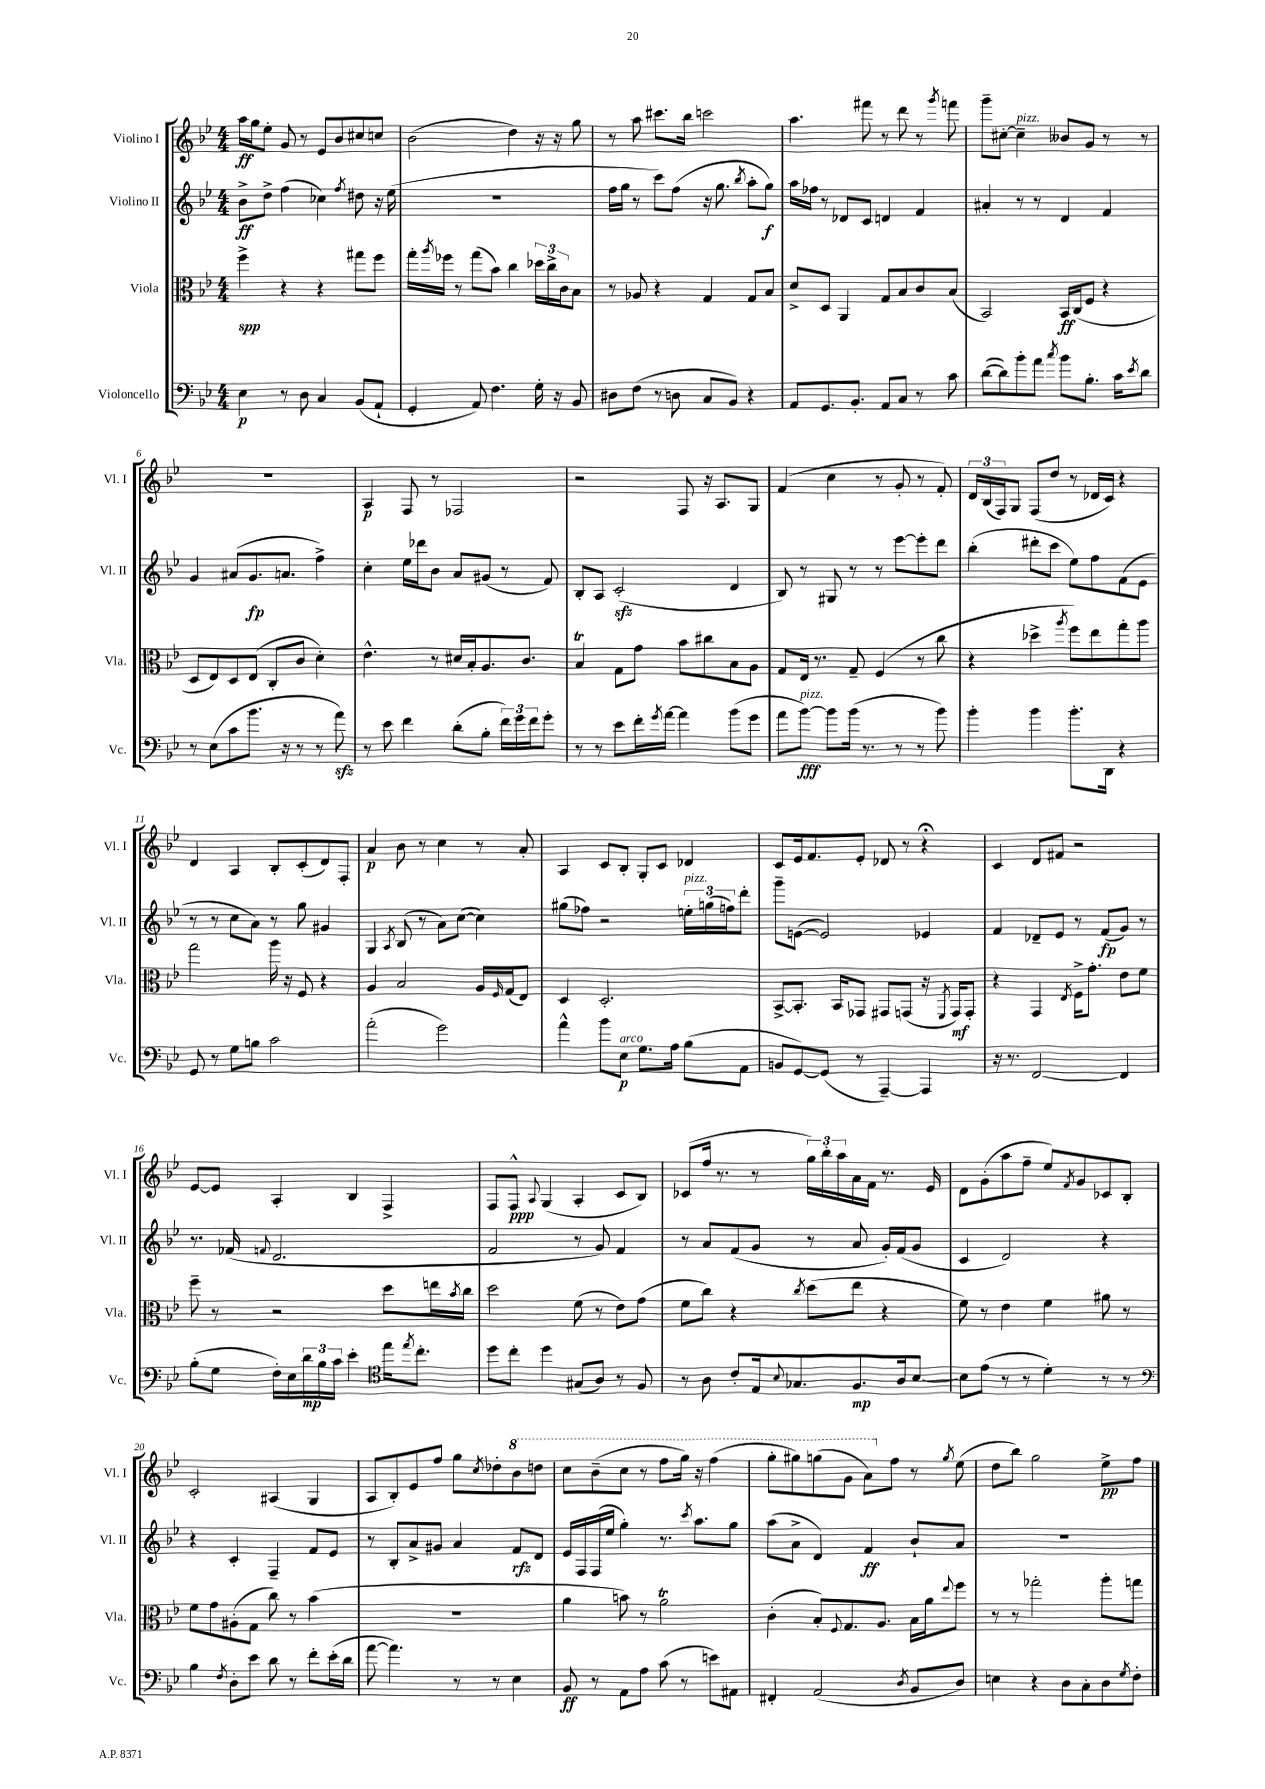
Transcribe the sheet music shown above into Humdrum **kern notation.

**kern	**kern	**kern	**kern
*staff4	*staff3	*staff2	*staff1
*clefF4	*clefC3	*clefG2	*clefG2
*k[b-e-]	*k[b-e-]	*k[b-e-]	*k[b-e-]
*M4/4	*M4/4	*M4/4	*M4/4
4E-\	4ff^\	8b-^\L	16aa\LL
.	.	.	16gg\J
.	.	8dd^\J	8ee-'\J
8r	4r	(4ff\	8g/
8D\	.	.	8r
4C/	4r	4cc-\)	8e-/L
.	.	.	8b-/
.	.	8qff/	.
(8BB-/L	8gg#\L	8dd#\	8cc#/
8AA`/J	8ff\J	16r	8cc/J
.	.	(16ee-\	.
=	=	=	=
4GG'/	16gg'\LL	1r	(2b-\
.	8qaa/	.	.
.	16ff-\JJ	.	.
.	8r	.	.
8AA/)	(8gg\L	.	.
4.F\	8b-\J)	.	.
.	4cc\	.	4dd\)
16G'\	24dd-\LL	.	16r
.	24cc^\	.	.
16r	.	.	16r
.	24c\J	.	.
8BB-/	8B-\J	.	8gg\
=	=	=	=
8D#\L	8r	16ff\LL	8r
.	.	16gg\JJ	.
(8F\J	8A-/	8r	8aa\
8r	4r	8ccc\L)	8.ccc#\L
8D\	.	(8ff\J	.
.	.	.	16bb-\Jk
8C/L	4G/	16r	2ccc\
.	.	8.gg\	.
8BB-/J)	.	.	.
.	.	8qbb-/	.
4r	8G/L	8aa'\L	.
.	8B-/J	8gg\J)	.
=	=	=	=
8AA/L	8d^/L	16aa\LL	4.aa\
.	.	16ff-\JJ	.
8.GG/	8D/J	8r	.
.	4AA/	8d-/L	.
8.BB-'/J	.	.	.
.	.	8c/J	8fff#\
8AA/L	8G/L	4d/	8r
8C/J	8B-/	.	8ddd\
8r	8c/	4f/	8r
.	.	.	8qggg/
8c\	(8B-/J	.	8fff\
=	=	=	=
([8d\L	2BB-/)	4a#'/	8ggg~\L
8d\])	.	.	[8cc#'\J
8b-'\	.	8r	4cc#~\]
8a\J	.	8r	.
8qcc/	.	.	.
8b-\L	16BB-/LL	4d/	8b--/L
.	(16C/J	.	.
8.B-'\J	8F/J	.	8g/J
.	4r	4f/	8r
16c\LK	.	.	.
8qe-/	.	.	.
8d\J	.	.	8r
=	=	=	=
8r	8D/L	4g/	1r
(8E-\L	8E-/)	.	.
8c\	8D/	(8a#/L	.
8.b-\J	(8E-/J	8.g/	.
.	8C'/L	.	.
16r	.	8.a/J	.
8r	8c/J	.	.
8r	4d'\)	4ff^\)	.
8a\)	.	.	.
=	=	=	=
8r	4.e-^^\	4cc'\	4A/
8e-\	.	.	.
4f\	.	16ee-\LL	8F/
.	.	16ddd-\J	.
.	8r	8b-\J	8r
(8d'\L	16d#/LL	8a/L	2F-/
.	16B-'/J	.	.
8B-'\J	8.A/	(8g#/J	.
24f\LL)	.	8r	.
24g\	.	.	.
.	8.c/J	.	.
24f\J	.	.	.
8g'\J	.	8f/)	.
=	=	=	=
8r	4B-/	8B-'/L	2r
8r	.	8A/J	.
8e-\L	8G\L	(2c'/	.
16f'\L	8g\J	.	.
8qg/	.	.	.
[16a\JJ	.	.	.
4a\]	8b-\L	.	8F/
.	8cc#\	.	16r
.	.	.	8.A/L
(8b-\L	8B-\	4d/	.
8g\J	8A\J	.	8G/J
=	=	=	=
8a\L	8G/L	8B-/)	(4f/
[8b-\J)	16E-/Jk	8r	.
.	8.r	.	.
8b-\]L	.	8G#/	4cc\
(16b-\Jk	8G~/	8r	.
8.r	.	.	.
.	(4F/	8r	8r
8r	.	[8eee-\L	8g'/
8r	8r	8eee-'\]	8r
8b-\)	8cc\	8ddd\J	8f'/)
=	=	=	=
4b-'\	4r	(4bb-'\	24d/LL
.	.	.	(24B-/
.	.	.	24F/J)
.	.	.	8G/J
4b-\	4dd-^\	8ddd#'\L	(8F/L
.	.	8ccc\J	8dd/J
.	8qaa/	.	.
8.b-'\L	8ff\L)	8ee-\L)	8r
.	8ee-\	8ff\	16d-/LL
16DD\Jk	.	.	16c/JJ)
4r	8gg'\	(8f\	4r
.	8aa\J	8e-\J	.
=	=	=	=
8GG/	2gg\	8r	4d/
8r	.	8r	.
8G\L	.	8cc\L	4A/
8B\J	.	8a\J)	.
2c\	16aa\	8r	8B-'/L
.	16r	.	.
.	8F/	8gg\	(8c'/
.	4r	4g#/	8d/)
.	.	.	8F'/J
=	=	=	=
(2a'\	4A/	4G/	4a/
.	.	8qA/	.
.	2B-/	(8B-/	8b-\
.	.	8r	8r
2g\)	.	8a\L)	4cc\
.	.	([8cc\J	.
.	16A/LL	4cc\])	8r
.	16qqF/	.	.
.	(16G/J	.	.
.	8E-/J)	.	8a'/
=	=	=	=
4a^^\	4D/	(8gg#\L	4A/
.	.	8ff-\J)	.
8b-\L	2.D'/	2r	8c/L
8E-\J	.	.	8B-'/J
8.G\L	.	.	8G'/L
.	.	.	8c/J
16A\Jk	.	.	.
(8B-\L	.	24ee'\LL	4d-/
.	.	(24gg\	.
.	.	24ff\J)	.
8AA\J	.	8ddd'\J	.
=	=	=	=
8BB/L	[8BB-^/L	8ggg~\L	8c/L
[8GG/)	8.BB-'/]J	([8e\J	16e-/k
.	.	.	8.f/
(8GG/]J	.	2e/])	.
.	16BB-/LK	.	.
8r	8GG-/J	.	8e-'/J
[4AAA~/)	8GG#/L	.	8d-/
.	(8GG/J	.	8r
4AAA/]	16r	4e-/	4r;
.	8qFF/	.	.
.	16GG/LK)	.	.
.	8GG'/J	.	.
=	=	=	=
16r	4r	4f/	4c/
8.r	.	.	.
[2FF/	4GG/	8d-~/L	8d/L
.	.	8e-/J	8f#/J
.	8qE-/	.	.
.	16F^\LK	8r	2r
.	8.g'\J	.	.
.	.	(8f/L	.
4FF/]	8e-\L	8g/J)	.
.	8f\J	8r	.
=	=	=	=
(8B-'\L	8ff~\	8.r	[8e-/L
8G\J	8r	.	8e-/]J
.	.	(16f-/	.
.	.	8qqf/	.
16F'\LL)	2r	2.d/	4A'/
16E-\	.	.	.
24d\	.	.	.
24B-\	.	.	.
24c\JJ	.	.	.
4e-'\	.	.	4B-/
*clefC4	*	*	*
16ee-\LK	8dd\L	.	4F^/
8qee-/	.	.	.
8.cc'\J	.	.	.
.	16ee\L	.	.
.	8qb-/	.	.
.	16cc\JJ	.	.
=	=	=	=
8dd\L	2dd\	2f/	8F/L
8cc'\J	.	.	8F^^/J
.	.	.	8qqA/
4dd\	.	.	(4G/
(8G#/L	(8f\	8r	4A'/
8A/J)	8r	8g/)	.
8r	8e-\L)	4f/	8c/L
8F/	(8g\J	.	8B-/J)
=	=	=	=
8r	8f\L	8r	(8c-/L
8A\	8cc\J)	8a/L	16ff/Jk
.	.	.	8.r
8c'/L	4r	(8f/	.
16E-/k	.	8g/J	8r
8qqB-/	.	.	.
8.G-/	.	.	.
.	8qcc/	.	.
.	(8dd\L	8r	24gg\LL)
.	.	.	24bb-'\
.	.	.	24aa\
8.F/	8ee-\J	8a/	16a\
.	.	.	16f\JJ
.	4r	16g'/LL)	8.r
16A/k	.	(16f/J	.
[8B-/J	.	8g/J	.
.	.	.	16e-/
=	=	=	=
8B-\]L	8f\)	4c/	8d\L
(8e-\J	8r	.	(8g'\
8r	4e-\	2d/)	8aa\
8r	.	.	8ff~\J
4d'\)	4f\	.	8ee-/L)
.	.	.	8qf/
.	.	.	8g/
8r	8a#\	4r	8c-/
8r	8r	.	8B-'/J
=	=	=	=
*clefF4	*	*	*
4B-\	8f\L	4r	2c'/
.	8g\	.	.
8qF/	.	.	.
8D'\L	(8A#'\	4c'/	.
8e-\J	8G\J	.	.
8d\	8cc\)	4F~/	(4A#/
8r	8r	.	.
8f'\L	(4b-\	8f/L	4G/
(16e-'\L	.	8e-/J	.
16d\JJ	.	.	.
=	=	=	=
[8a\	1r	8r	8A/L
4.a\])	.	8B-'/L	8B-'/)
.	.	8a^/	8e-/
.	.	8g#/J	8ff/J
8r	.	4a/	8gg\L
.	.	.	8qcc/
8r	.	.	8dd-'\
4E-\	.	8f/L	8bb-\
.	.	8d/J	8ddd\J
=	=	=	=
8BB-/	4a\	16e-/LL	8ccc\L
.	.	16F/	.
8r	.	(16F/	(8bb-~\
.	.	16ee-/JJ	.
8AA\L	8b\)	4gg'\)	8ccc\J
8A\J	8r	.	8r
(8c\	2a\	8.r	8fff\L
8r	.	.	16ggg\Jk)
.	.	8qccc/	.
.	.	8.aa\L	16r
8e\L)	.	.	(4fff\
8AA#\J	.	8gg\J	.
=	=	=	=
4FF#'/	(4c'\	(8aa\L	8ggg'\L
.	.	8a^\J	8ggg#\)
(2AA/	8B-'/L)	4d/)	(8ggg\
.	8qqF/	.	.
.	8.G/	.	8gg\J
.	.	4f/	8aa\L)
.	8.A/J	.	.
.	.	.	8ff\J
8qD/	.	.	.
8BB-/L	16B-\LL	8b-`/L	8r
.	16a\J	.	.
.	8qqee-/	.	8qgg/
8D/J)	8ff\J	8a/J	(8ee-\
=	=	=	=
4E\	8r	1r	8dd\L
.	8r	.	8bb-\J)
4r	2gg-'\	.	2gg\
8D\L	.	.	.
8C'\	.	.	.
8D\	8aa'\L	.	8ee-^\L
8qG/	.	.	.
8F'\J	8gg\J	.	8ff\J
==	==	==	==
*-	*-	*-	*-
